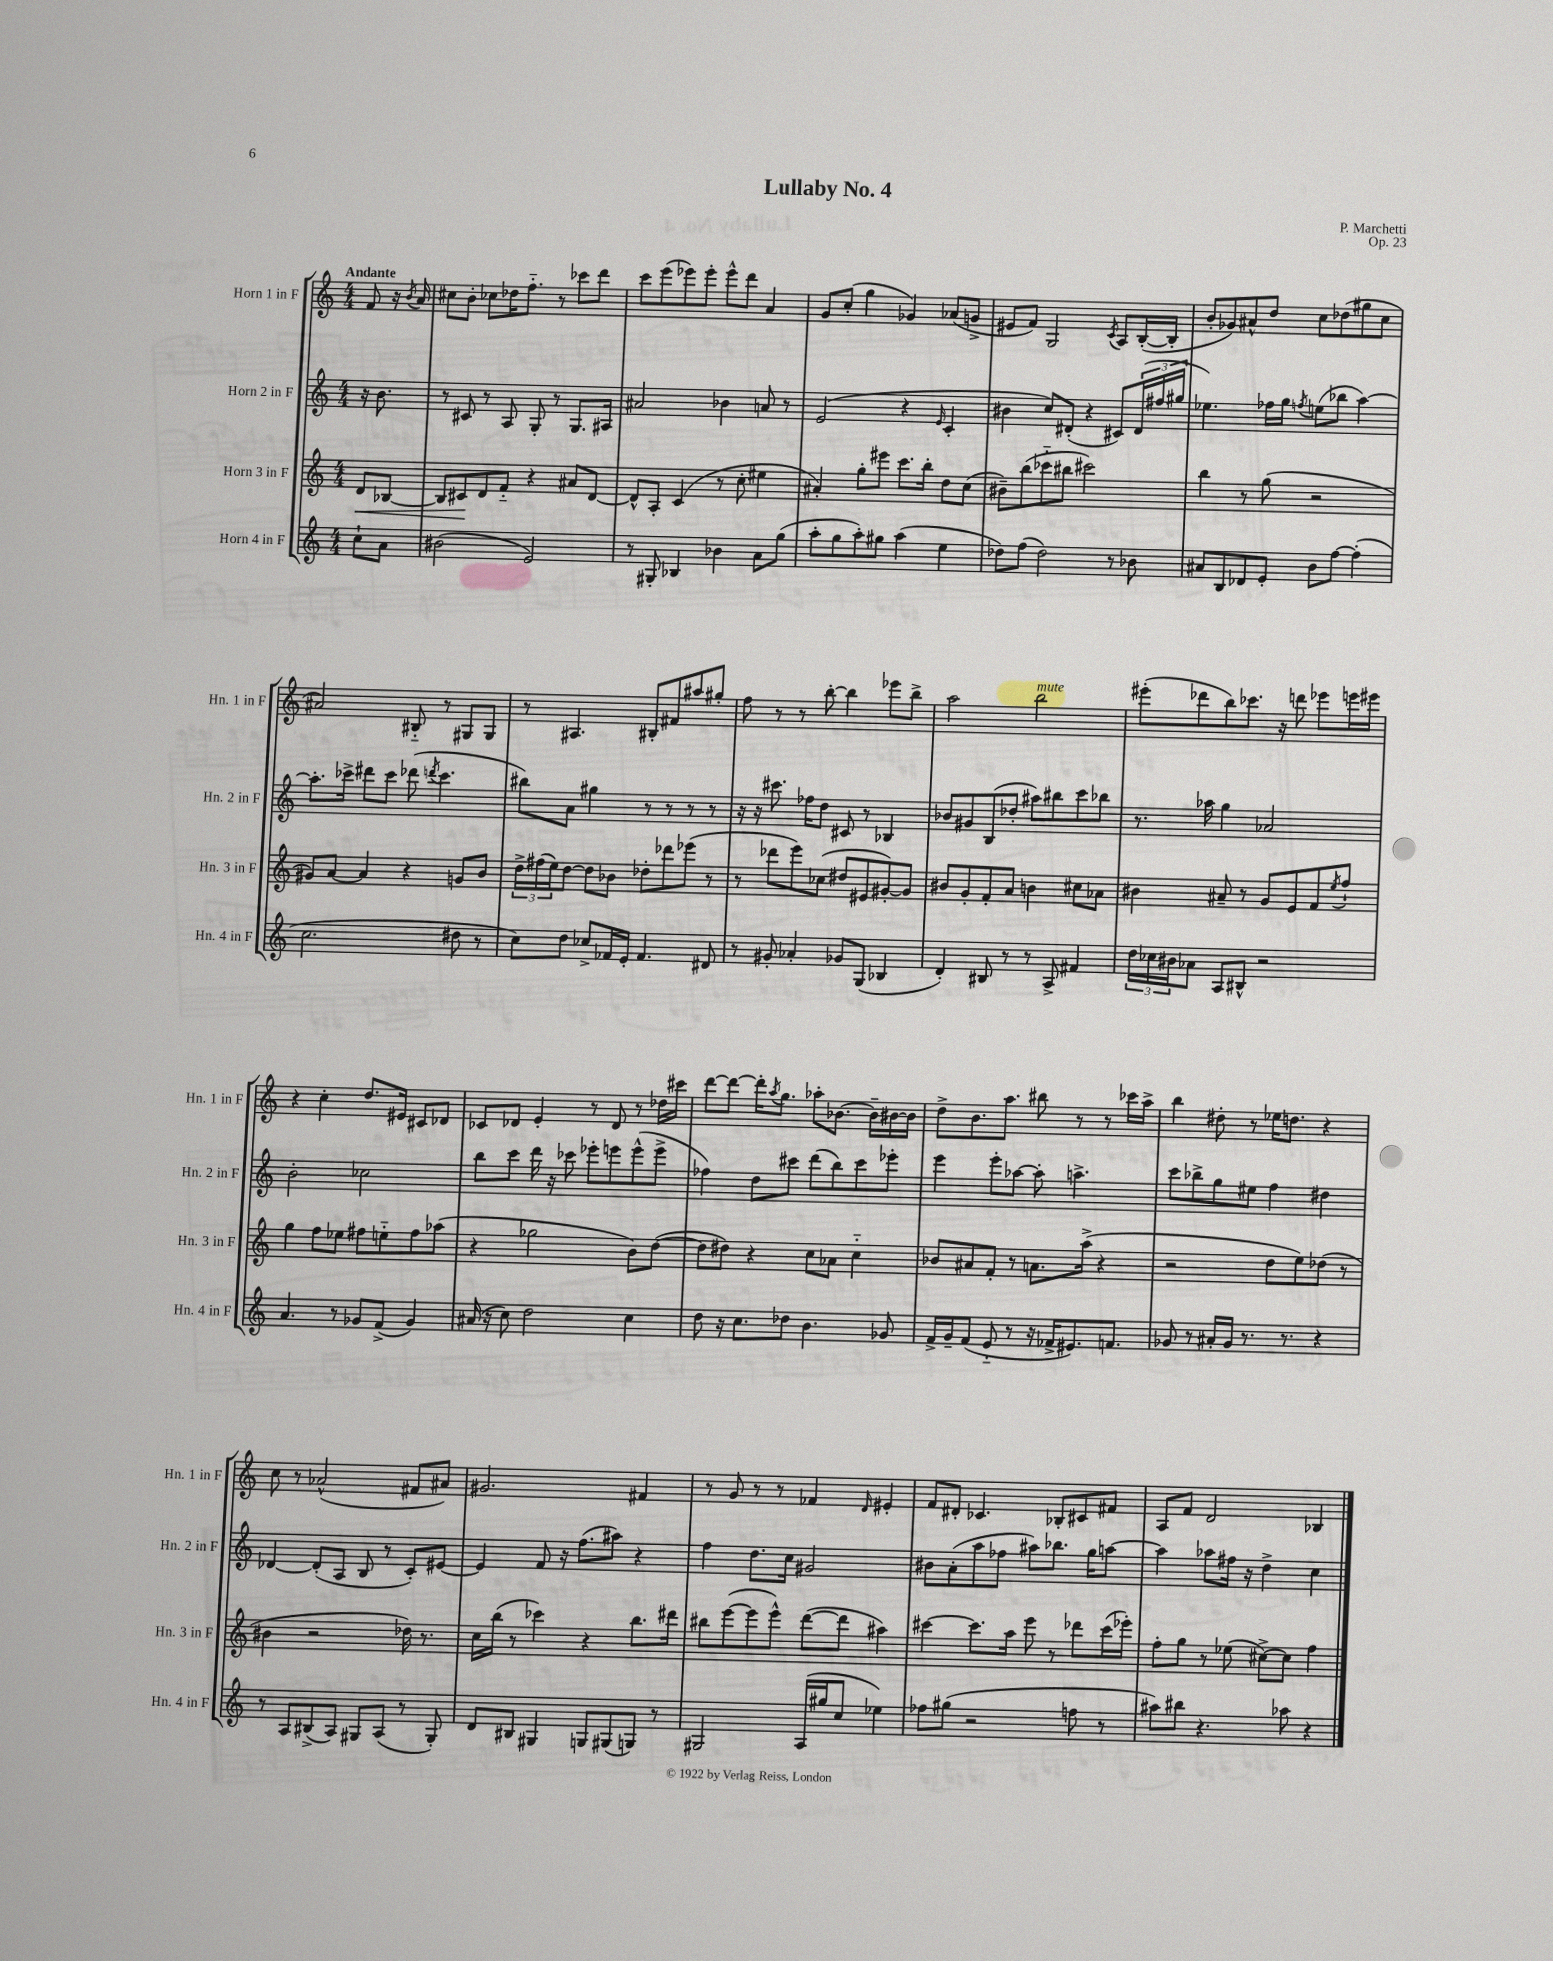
\header { title = "Lullaby No. 4" composer = "P. Marchetti" opus = "Op. 23" }
<<
\new StaffGroup <<
\new Staff = "s0" \with { instrumentName = "Horn 1 in F" shortInstrumentName = "Hn. 1 in F" } {
    \clef treble \key c \major \numericTimeSignature \time 4/4 \partial 4 \tempo "Andante"
    f'8 r16 \acciaccatura { b'8 } a'16 |
    cis''8 b'8-. ces''8 des''16 f''8.-_ r8 ces'''8 d'''8 |
    c'''8 e'''8( ees'''8) ees'''8-. ees'''8-^ d'''8 a'4 |
    g'8 c''8-.( g''4 ges'4) aes'8( g'8-> |
    eis'8 f'8) g2 \acciaccatura { c'8 } a8 b16~-.( b16-. |
    b'8-. ges'8) ais'8-^ d''8 c''8 des''8( gis''8 c''8 |
    ais'2) bis8-_ r8 gis8 gis8 |
    r8 ais4. bis8-. fis'8 ais''8 gis''8-. |
    f''8 r8 r8 b''8~-. b''4 ees'''8 b''8-> |
    a''2 b''2^\markup { \italic "mute" } |
    eis'''8-.( des'''8 b''8) ces'''8. r16 d'''8 ees'''8 e'''16 eis'''16 |
    r4 c''4-. d''8. eis'16 cis'8 des'8 |
    ces'8 des'8 e'4-. r8 des'8 r8 des''16 cis'''16 |
    d'''8~ d'''8~ d'''16-. \acciaccatura { a''8 } g''8. aes''8-. bes'8.~ bes'16-- bis'16~ bis'16 |
    d''8-> b'8. a''8. bis''8 r8 r8 ces'''16 a''16-> |
    b''4 dis''8-. r8 ees''16 d''8. r4 |
    c''8 r8 aes'2-^( fis'8 ais'8) |
    gis'2. fis'4 |
    r8 g'8 r8 r8 fes'4 \grace { d'16 } eis'4-. |
    f'8 dis'8-. ces'4. bes8-. cis'8 fis'8 |
    a8 f'8 d'2 bes4 \bar "|." |
}
\new Staff = "s1" \with { instrumentName = "Horn 2 in F" shortInstrumentName = "Hn. 2 in F" } {
    \clef treble \key c \major \numericTimeSignature \time 4/4 \partial 4
    r16 b'8. |
    r8 cis'8 r8 a8 g8-. r8 g8. ais16 |
    ais'2 bes'4 a'8 r8 |
    e'2( r4 \grace { e'16 } c'4-. |
    bis'4 c''8) dis'8-.( r4 cis'8) \tuplet 3/2 { dis'16( fis''16 gis''16 } |
    ees''4.) fes''16 g''16 \acciaccatura { f''8 } e''8( bes''8 a''4~) |
    a''8.-. ces'''16-> dis'''8 ces'''8 des'''8( \acciaccatura { d'''8 } ces'''4. |
    bis''8) a'8 gis''4 r8 r8 r8 r8 |
    r16 r16 cis'''8. fes''16 d''8 cis'8 r8 bes4 |
    bes'8 gis'8 b8( des''8-. ais''8) bis''8 c'''8 bes''8 |
    r8. aes''16 g''4 aes'2 |
    b'2-. ces''2 |
    b''8 c'''8 d'''16 r16 ces'''8 ees'''8-. e'''8 e'''8-^( e'''8-> |
    fes''4) d''8 cis'''8 d'''8( b''8) cis'''8 ees'''8-. |
    e'''4 e'''8-. aes''8~ aes''8-. a''4.-> |
    c'''8 bes''8-> g''8 eis''8 f''4 dis''4 |
    des'4~ des'8-.( a8 b8 r8 c'8-.) eis'8~ |
    eis'4 f'8 r16 f''8.( ais''8) r4 |
    f''4 d''8. c''16 gis'2 |
    bis'8 a'8-.( a''8 fes''8 ais''8) bes''8. g''16 a''8~ |
    a''4 aes''8 fis''16 r16 d''4-> c''4 \bar "|." |
}
\new Staff = "s2" \with { instrumentName = "Horn 3 in F" shortInstrumentName = "Hn. 3 in F" } {
    \clef treble \key c \major \numericTimeSignature \time 4/4 \partial 4
    d'8\< bes8~ |
    bes8 cis'8\! d'8 f'8-_ r4 ais'8 d'8~ |
    d'8-^ a8-. c'4( r8 c''8-. eis''4 |
    ais'4-.) g''8-. eis'''8 c'''8. b''16-. d''8 c''8( |
    bis'8--) b''8( ces'''8-_ bis''8 cis'''2) |
    b''4 r8 g''8( r2 |
    gis'8) a'8~ a'4 r4 g'8 b'8 |
    \tuplet 3/2 { d''16-> fis''16( e''16) } d''8~ d''8 bes'8 des''8-. des'''8 ees'''8( r8 |
    r8 des'''8 e'''8) ces''8( dis''8 eis'8 gis'8~-.) gis'8 |
    bis'8 g'8-. f'8-. a'8 b'4 cis''8 aes'8 |
    bis'4 ais'8-- r8 g'8 e'8 f'8 \acciaccatura { e''8 } f''8-! |
    g''4 f''8 ees''8 fis''8 e''8-_ fis''8 aes''8( |
    r4 ges''2 b'8) d''8~( |
    d''8 dis''8) r4 c''8 aes'8 c''4-_ |
    bes'8 ais'8 f'8-. r8 a'8. a''16->( r4 |
    r2 d''8 e''8) des''8( r8 |
    bis'4 r2 des''16) r8. |
    c''16 b''16( r8 ces'''4) r4 b''8. dis'''16 |
    bis''8 e'''8~( e'''8 e'''8-^) d'''8~( d'''8 ais''4) |
    cis'''4~ cis'''8. a''16 e'''8 r8 des'''8 cis'''16( ees'''16-.) |
    f''8-. g''8 r8 ees''8( cis''8~->) cis''8 f''4 \bar "|." |
}
\new Staff = "s3" \with { instrumentName = "Horn 4 in F" shortInstrumentName = "Hn. 4 in F" } {
    \clef treble \key c \major \numericTimeSignature \time 4/4 \partial 4
    c''8-! a'8 |
    bis'2( e'2) |
    r8 gis8-. bes4 bes'4 a'8 g''8( |
    a''8-. g''8 a''8-.) gis''8 a''4( e''4 |
    des''8) f''8( des''2) r8 bes'8 |
    ais'8 b8 des'8 e'8-. b'8 f''8~ f''4-.( |
    c''2. dis''8 r8 |
    c''8) d''8 ces''8-> fes'16 e'16-. fes'4. dis'8 |
    r8 gis'8-. aes'4-. ges'8 g8( bes4 |
    d'4-.) bis8 r8 r8 a8-> fis'4 |
    \tuplet 3/2 { d''16 ces''16 bis'16 } aes'8 a8 bis8-^ r2 |
    a'4. r8 ges'8 f'8->( ges'4) |
    ais'16( r16 c''8) d''2 c''4 |
    d''8 r16 c''8. des''8 b'4. ges'8 |
    f'16-> g'16-- f'8( e'8-_ r8 r16 fes'16-> eis'8.) f'8. |
    ges'8 r8 ais'16-. ges'16 r8. r8. r4 |
    r8 a8 bis8->( a8) gis8 a8( r8 gis8-.) |
    d'8 bis8 gis4 g8 gis8( g8) r8 |
    gis2 a16( gis''16 c''8 ees''4) |
    fes''8 gis''8( r2 f''8 r8 |
    ais''8) bis''8 r4. aes''8 r4 \bar "|." |
}
>>
>>
\layout { \context { \Score \remove "Bar_number_engraver" } }
